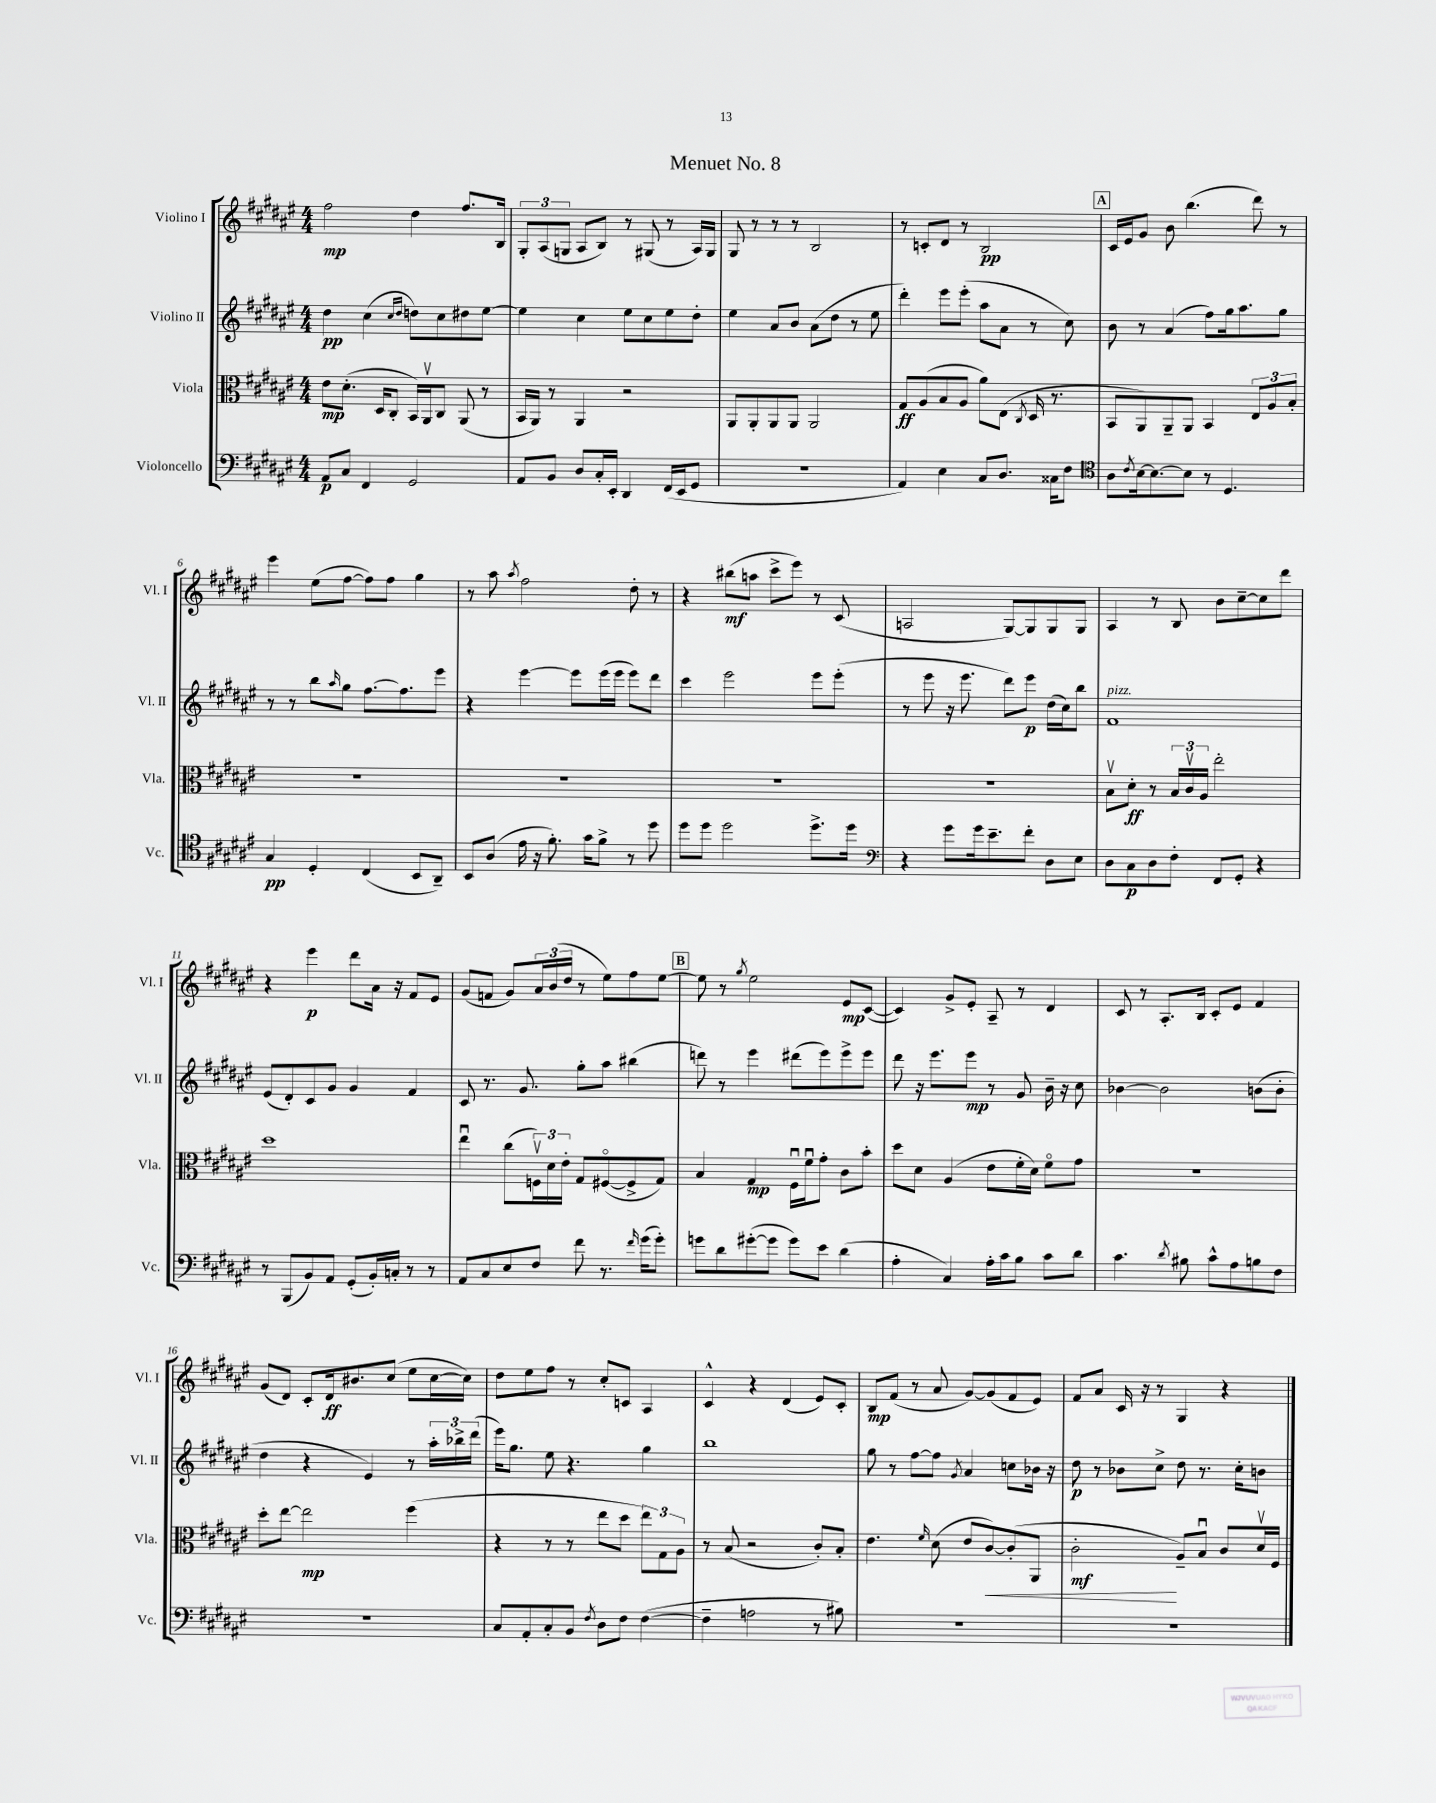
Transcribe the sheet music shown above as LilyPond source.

\header { title = "Menuet No. 8" }
<<
\new StaffGroup <<
\new Staff = "s0" \with { instrumentName = "Violino I" shortInstrumentName = "Vl. I" } {
    \clef treble \key fis \major \numericTimeSignature \time 4/4
    fis''2\mp dis''4 fis''8. b16 |
    \tuplet 3/2 { gis8-. ais8( g8 } ais8 b8) r8 gis8( r8 ais16) gis16 |
    gis8 r8 r8 r8 b2 |
    r8 c'8-. dis'8 r8 b2\pp |
    \mark \markup { \box "A" } cis'16 eis'16 gis'8 b'8 b''4.( dis'''8) r8 |
    eis'''4 eis''8( fis''8~ fis''8) fis''8 gis''4 |
    r8 ais''8 \acciaccatura { ais''8 } fis''2 dis''8-. r8 |
    r4 bis''8\mf( a''8 cis'''8-> eis'''8) r8 cis'8( |
    a2 gis8~) gis8 gis8 gis8 |
    ais4 r8 b8 b'8 cis''8~-- cis''8 dis'''8 |
    r4 eis'''4\p dis'''8 ais'16 r16 fis'8 eis'8 |
    gis'8( f'8 gis'8) \tuplet 3/2 { ais'16 b'16( dis''16 } r8 eis''8) fis''8 eis''8~ |
    \mark \markup { \box "B" } eis''8 r8 \acciaccatura { gis''8 } eis''2 eis'8\mp cis'8~( |
    cis'4) gis'8-> eis'8-. ais8-- r8 dis'4 |
    cis'8 r8 ais8.-. b16 cis'8-. eis'8 fis'4 |
    gis'8( dis'8) cis'8-. dis'16\ff bis'8. cis''8( eis''8 cis''16~ cis''16) |
    dis''8 eis''8 fis''8 r8 cis''8-. c'8 ais4 |
    cis'4-^ r4 dis'4( eis'8) cis'8-. |
    b8\mp fis'8( r8 ais'8 gis'8~) gis'8( fis'8 eis'8) |
    fis'8 ais'8 cis'16 r16 r8 gis4 r4 \bar "|." |
}
\new Staff = "s1" \with { instrumentName = "Violino II" shortInstrumentName = "Vl. II" } {
    \clef treble \key fis \major \numericTimeSignature \time 4/4
    dis''4\pp cis''4( \grace { cis''16 dis''16 } d''8) cis''8 dis''8 eis''8~ |
    eis''4 cis''4 eis''8 cis''8 eis''8 dis''8-. |
    eis''4 ais'8 b'8 ais'8( dis''8 r8 eis''8 |
    dis'''4-.) eis'''8 eis'''8-.( ais''8 ais'8 r8 cis''8) |
    \mark \markup { \box "A" } b'8 r8 ais'4( fis''8) gis''16 ais''8. gis''8 |
    r8 r8 b''8 \grace { ais''16 } gis''8 fis''8.~ fis''8. eis'''8 |
    r4 eis'''4~ eis'''8 eis'''16( eis'''16 eis'''8) dis'''8 |
    cis'''4 eis'''2 eis'''8 eis'''8-.( |
    r8 eis'''8 r16 eis'''8. dis'''8) eis'''8\p dis''16( cis''16) b''8 |
    fis'1^\markup { \italic "pizz." } |
    eis'8( dis'8-.) cis'8 gis'8 gis'4 fis'4 |
    cis'8 r8. gis'8. gis''8-. ais''8 bis''4( |
    \mark \markup { \box "B" } d'''8) r8 eis'''4 dis'''8( eis'''8) eis'''8-> eis'''8 |
    dis'''8 r16 eis'''8. eis'''8\mp r8 gis'8 b'16-- r16 cis''8 |
    bes'4~ bes'2 b'8( b'8-. |
    dis''4 r4 eis'4) r8 \tuplet 3/2 { ais''16-. bes''16-> dis'''16( } |
    eis'''16) gis''8. eis''8 r4. gis''4 |
    b''1 |
    gis''8 r8 fis''8~ fis''8 \acciaccatura { gis'8 } ais'4 c''8 bes'16 r16 |
    dis''8\p r8 bes'8 cis''8-> dis''8 r8. cis''16-. b'8 \bar "|." |
}
\new Staff = "s2" \with { instrumentName = "Viola" shortInstrumentName = "Vla." } {
    \clef alto \key fis \major \numericTimeSignature \time 4/4
    eis'8\mp dis'8.-.( dis16 cis8-. b,16) ais,16\upbow cis8 ais,8( r8 |
    b,16 ais,16) r8 ais,4 r2 |
    ais,8 ais,8-. ais,8 ais,8 ais,2 |
    gis8\ff ais8( b8 ais8 ais'8) eis8( \acciaccatura { cis8 } dis16 r8. |
    \mark \markup { \box "A" } b,8 ais,8) ais,8-- ais,8 b,4 \tuplet 3/2 { eis8 ais8 b8-. } |
    R1 |
    R1 |
    R1 |
    R1 |
    b8\upbow dis'8-.\ff r8 \tuplet 3/2 { b16 cis'16\upbow ais16 } eis''2-. |
    dis''1 |
    eis''4\downbow cis''8( \tuplet 3/2 { f16\upbow) dis'16 eis'16-. } gis8 fis8~\flageolet( fis8-> gis8) |
    \mark \markup { \box "B" } b4 gis4\mp fis16\downbow fis'16\downbow gis'8-. cis'8 b'8-. |
    dis''8 dis'8 ais4( eis'8 fis'16-. dis'16) fis'8\flageolet gis'8 |
    R1 |
    dis''8-. eis''8~ eis''2\mp fis''4( |
    r4 r8 r8 eis''8 dis''8 \tuplet 3/2 { eis''8) gis8 ais8 } |
    r8 b8( r2 cis'8-.) b8-. |
    eis'4. \grace { fis'16 } dis'8( eis'8 cis'8~\<) cis'8-.( ais,8 |
    cis'2-.\mf\! ais8--) b8\downbow cis'8 dis'16\upbow fis16 \bar "|." |
}
\new Staff = "s3" \with { instrumentName = "Violoncello" shortInstrumentName = "Vc." } {
    \clef bass \key fis \major \numericTimeSignature \time 4/4
    ais,8\p cis8 fis,4 gis,2 |
    ais,8 b,8 dis8 cis16-. eis,16-. dis,4 fis,16( eis,16 gis,8 |
    R1 |
    ais,4) eis4 cis8 dis8. cisis16 fis8 |
    \mark \markup { \box "A" } \clef tenor ais8 \acciaccatura { cis'8 } b16~ b8.~ b8 r8 dis4. |
    gis4\pp dis4-. cis4( b,8 ais,8--) |
    b,8 ais8( eis'16 r16 fis'8.-.) gis'16 fis'8-> r8 dis''8 |
    dis''8 dis''8 dis''2 dis''8.-> dis''16 |
    \clef bass r4 gis'8 gis'16 eis'8.-- fis'8-. dis8 eis8 |
    dis8 cis8\p dis8 fis8-. fis,8 gis,8-. r4 |
    r8 b,,8( b,8) ais,8 gis,8-.( b,16-.) c16-. r8 r8 |
    ais,8 cis8 eis8 fis8 fis'8 r8. \grace { fis'16 } gis'16( gis'8-.) |
    \mark \markup { \box "B" } g'8 dis'8 gis'8~-.( gis'8 gis'8) eis'8 dis'4( |
    ais4-. cis4) ais16-. cis'16 b8 cis'8 dis'8 |
    cis'4. \acciaccatura { dis'8 } bis8 cis'8-^ ais8 b8 fis8 |
    R1 |
    cis8 ais,8-. cis8-. b,8 \acciaccatura { fis8 } dis8 fis8 fis4~( |
    fis4-- a2 r8 bis8) |
    R1 |
    R1 \bar "|." |
}
>>
>>
